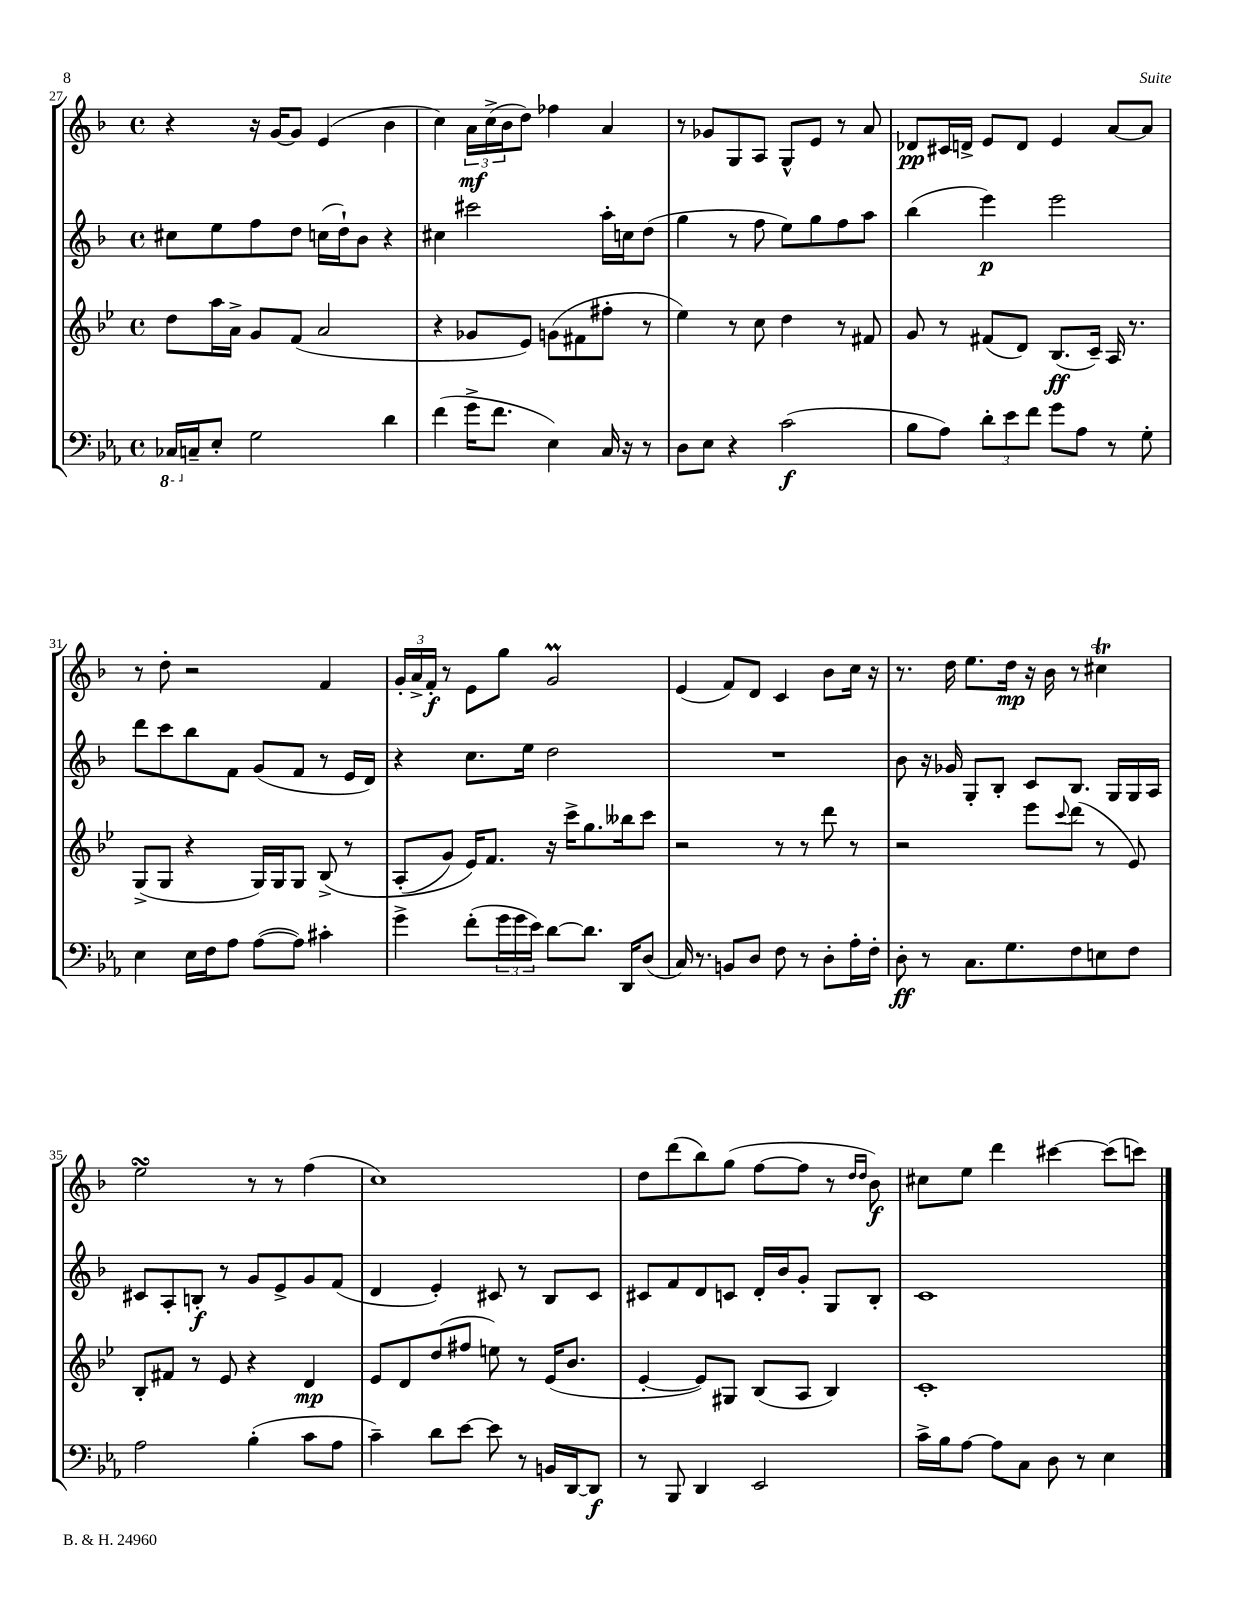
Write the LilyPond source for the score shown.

<<
\new StaffGroup <<
\new Staff = "s0" {
    \clef treble \key f \major \defaultTimeSignature \time 4/4
    r4 r16 g'16~ g'8 e'4( bes'4 |
    c''4) \tuplet 3/2 { a'16\mf c''16->( bes'16 } d''8) fes''4 a'4 |
    r8 ges'8 g8 a8 g8-^ e'8 r8 a'8 |
    des'8\pp cis'16 d'16-> e'8 d'8 e'4 a'8~ a'8 |
    r8 d''8-. r2 f'4 |
    \tuplet 3/2 { g'16-. a'16-> f'16-.\f } r8 e'8 g''8 g'2\prall |
    e'4( f'8) d'8 c'4 bes'8 c''16 r16 |
    r8. d''16 e''8. d''16\mp r16 bes'16 r8 cis''4\trill |
    e''2\turn r8 r8 f''4( |
    c''1) |
    d''8 d'''8( bes''8) g''8( f''8~ f''8 r8 \grace { d''16 d''16 } bes'8\f) |
    cis''8 e''8 d'''4 cis'''4~ cis'''8( c'''8) \bar "|." |
}
\new Staff = "s1" {
    \clef treble \key f \major \defaultTimeSignature \time 4/4
    cis''8 e''8 f''8 d''8 c''16( d''16-!) bes'8 r4 |
    cis''4 cis'''2 a''16-. c''16 d''8( |
    g''4 r8 f''8 e''8) g''8 f''8 a''8 |
    bes''4( e'''4\p) e'''2 |
    d'''8 c'''8 bes''8 f'8 g'8( f'8 r8 e'16 d'16) |
    r4 c''8. e''16 d''2 |
    R1 |
    bes'8 r16 ges'16 g8-. bes8-. c'8 bes8. g16 g16 a16 |
    cis'8 a8-. b8-.\f r8 g'8 e'8-> g'8 f'8( |
    d'4 e'4-.) cis'8 r8 bes8 cis'8 |
    cis'8 f'8 d'8 c'8 d'16-. bes'16 g'8-. g8 bes8-. |
    c'1 \bar "|." |
}
\new Staff = "s2" {
    \clef treble \key bes \major \defaultTimeSignature \time 4/4
    d''8 a''16 a'16-> g'8 f'8( a'2 |
    r4 ges'8 ees'8) g'8( fis'8 fis''8-. r8 |
    ees''4) r8 c''8 d''4 r8 fis'8 |
    g'8 r8 fis'8( d'8) bes8.\ff( c'16--) a16 r8. |
    g8->( g8 r4 g16) g16 g8 bes8->\( r8 |
    a8-.( g'8) ees'16\) f'8. r16 c'''16-> g''8. beses''16 c'''8 |
    r2 r8 r8 d'''8 r8 |
    r2 ees'''8 \appoggiatura { c'''8 } d'''8( r8 ees'8) |
    bes8-. fis'8 r8 ees'8 r4 d'4\mp |
    ees'8 d'8 d''8( fis''8 e''8) r8 ees'16( bes'8. |
    ees'4~-. ees'8) gis8 bes8( a8 bes4) |
    c'1-. \bar "|." |
}
\new Staff = "s3" {
    \clef bass \key ees \major \defaultTimeSignature \time 4/4
    \ottava #-1 ces,16 \ottava #0 c!16-- ees8-. g2 d'4 |
    f'4( g'16-> f'8. ees4) c16 r16 r8 |
    d8 ees8 r4 c'2\f( |
    bes8 aes8) \tuplet 3/2 { d'8-. ees'8 f'8 } g'8 aes8 r8 g8-. |
    ees4 ees16 f16 aes8 aes8~( aes8) cis'4-. |
    g'4-> f'8-.( \tuplet 3/2 { g'16 g'16 ees'16) } d'8~ d'8. d,16 d8( |
    c16) r8. b,8 d8 f8 r8 d8-. aes16-. f16-. |
    d8-.\ff r8 c8. g8. f8 e8 f8 |
    aes2 bes4-.( c'8 aes8 |
    c'4--) d'8 ees'8~ ees'8 r8 b,16 d,16~ d,8\f |
    r8 bes,,8 d,4 ees,2 |
    c'16-> bes16 aes8~ aes8 c8 d8 r8 ees4 \bar "|." |
}
>>
>>
\layout { \context { \Score currentBarNumber = #27 } }
